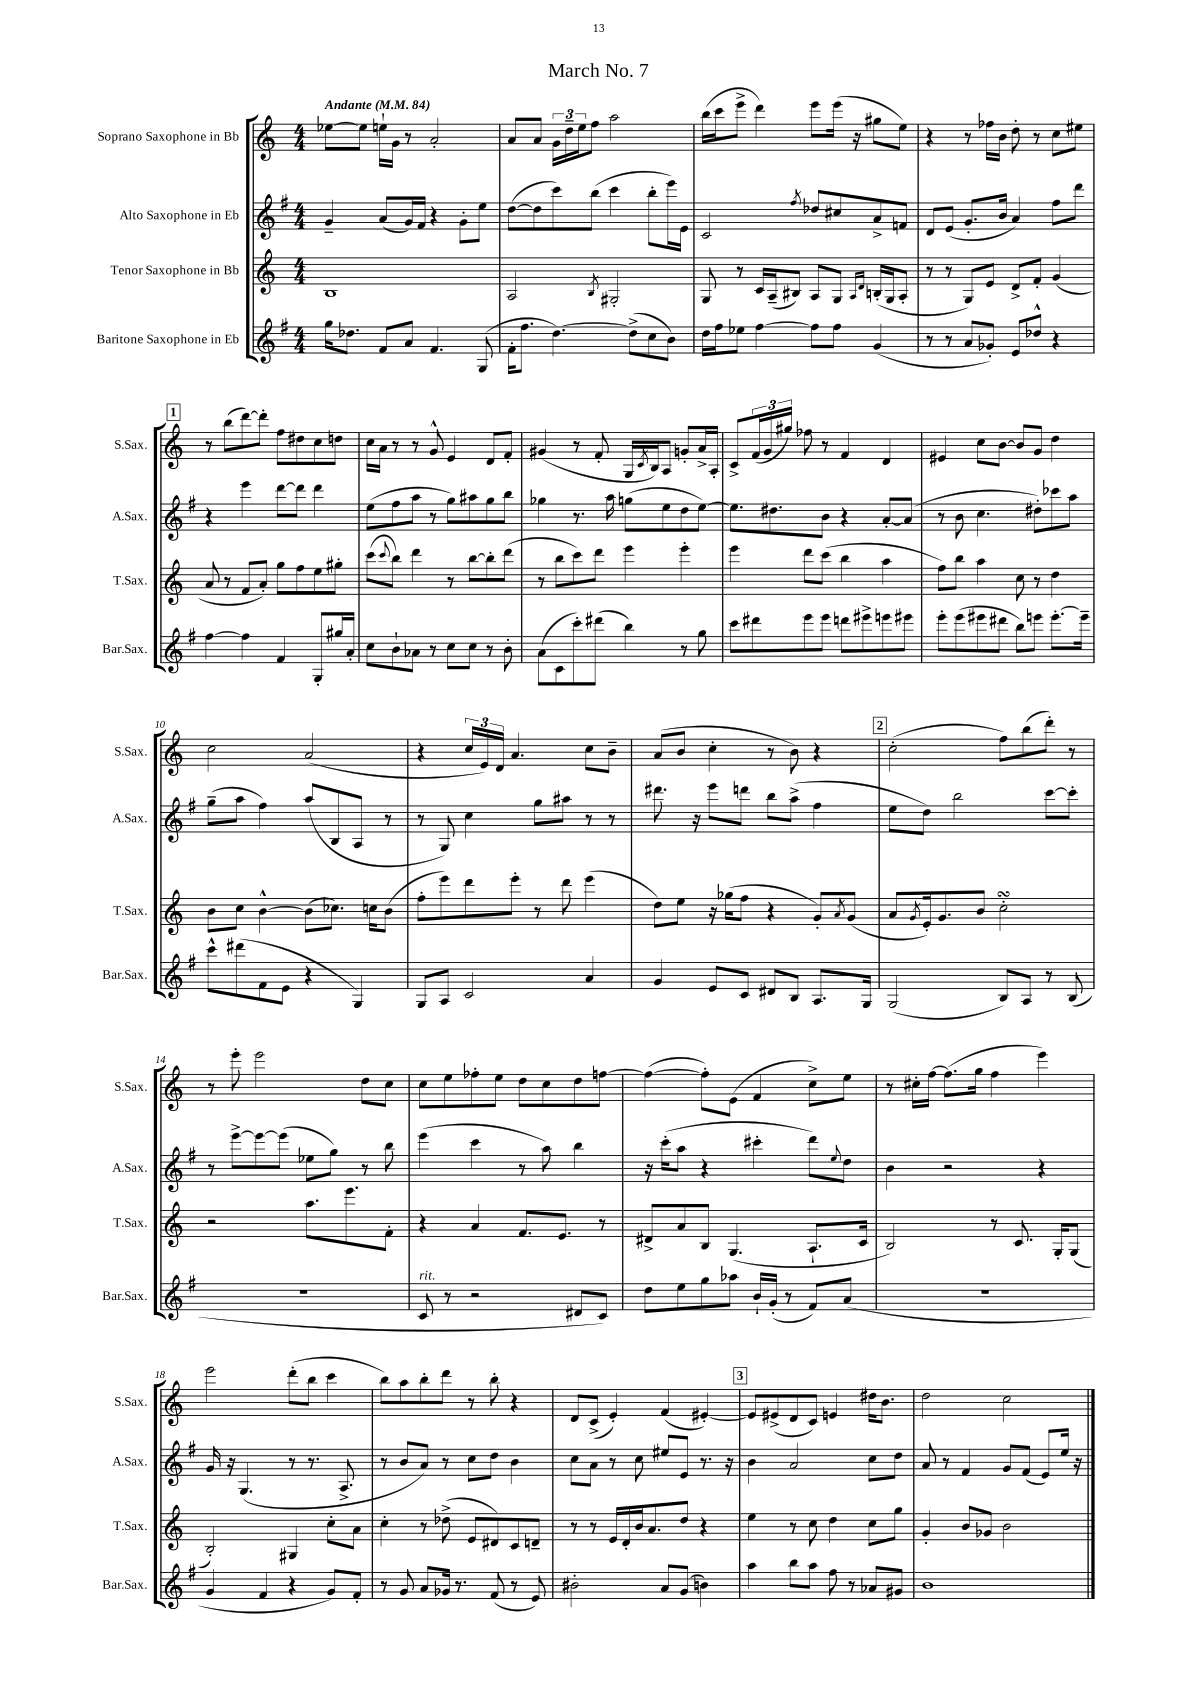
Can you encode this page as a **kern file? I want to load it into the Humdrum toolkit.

**kern	**kern	**kern	**kern
*part4	*part3	*part2	*part1
*staff4	*staff3	*staff2	*staff1
*I"Baritone Saxophone in Eb	*I"Tenor Saxophone in Bb	*I"Alto Saxophone in Eb	*I"Soprano Saxophone in Bb
*I'Bar.Sax.	*I'T.Sax.	*I'A.Sax.	*I'S.Sax.
*clefG2	*clefG2	*clefG2	*clefG2
*k[f#]	*k[]	*k[f#]	*k[]
*M4/4	*M4/4	*M4/4	*M4/4
*MM84	*MM84	*MM84	*MM84
=1	=1	=1	=1
!	!	!	!LO:TX:a:B:t=Andante
16gg\KL	1B	4g~/	[8ee-X\L
8.dd-X\J	.	.	.
.	.	.	8ee-\J]
8f#/L	.	(8a/L	16een`\LL
.	.	.	16g\JJ
8a/J	.	16g/L)	8r
.	.	16f#/JJ	.
4.f#/	.	4r	2a'/
.	.	8g'\L	.
(8G/	.	8ee\J	.
=2	=2	=2	=2
16f#'\KL	2A/	([8dd\L	8a/L
8.ff#\J	.	.	.
.	.	8dd\]	8a/J
[4.dd\)	.	8ccc\)	24g\LL
.	.	.	24dd~\
.	.	.	24ee\J
.	.	(8bb\J	8ff\J
.	8qB/	.	.
.	2G#X'/	4ccc\	2aa\
(8dd^\L]	.	.	.
8cc\	.	8bb'\L	.
8b\J)	.	16eee\L)	.
.	.	16e\JJ	.
=3	=3	=3	=3
16dd\LL	8G/	2c/	(16bb\LL
16ff#\J	.	.	16ccc\J
8ee-X\J	8r	.	8eee^\J
[4ff#\	16c/LL	.	4ddd\)
.	(16A~/J	.	.
.	8B#X/J)	.	.
.	.	8qff#/	.
8ff#\L]	8A/L	8dd-X/L	8eee\L
8ff#\J	8G/J	8cc#X/	(16eee\Jk
.	.	.	16r
.	16qqA/LL	.	.
.	16qqd/JJ	.	.
(4g/	(16Bn'/LL	8a^/	8gg#X\L
.	16G/J	.	.
.	8A'/J	8fn/J	8ee\J)
=4	=4	=4	=4
8r	8r	8d/L	4r
8r	8r	(8e/J	.
8a/L	8G/L)	8.g'/L	8r
8g-X'/J)	8e/J	.	16ff-X\LL
.	.	16b/Jk	16b\JJ
8e/L	8d^/L	4a/)	8dd'\
8dd-X^^/J	8f'/J	.	8r
4r	(4g/	8ff#\L	8cc\L
.	.	8ddd\J	8ee#X\J
!!LO:LB:g=z
!!LO:REH:place=s1:t=1
=5	=5	=5	=5
[4ff#\	8a/	4r	8r
.	8r	.	(8bb\L
4ff#\]	8f/L	4eee\	[8ddd\)
.	8a'/J)	.	8ddd'\J]
4f#/	8gg\L	[8ddd\L	8ff\L
.	8ff\	8ddd\J]	8dd#X\
8G'/L	8ee\	4ddd\	8cc\
16gg#X/L	8gg#X'\J	.	8ddn\J
16a'/JJ	.	.	.
=6	=6	=6	=6
8cc\L	(8ccc\L	(8ee\L	16cc\LL
.	.	.	16a\JJ
.	8qqccc/	.	.
8b`\	8bb\J)	8ff#\	8r
8a-X\J	4ddd\	8aa\J	8r
8r	.	8r	8g^^/
8cc\L	8r	8gg\L)	4e/
8cc\J	[8bb\L	8aa#X\	.
8r	8bb'\]	8gg\	8d/L
8b'\	(8ddd\J	8bb\J	8f'/J
=7	=7	=7	=7
(8a\L	8r	4gg-X\	(4g#X/
8c\	8bb\L	.	.
8ccc'\)	8ccc\)	8.r	8r
(8ddd#X\J	8ddd\J	.	8f'/
.	.	16aa\	.
4bb\)	4eee\	(8ggn\L	16G/LL
.	.	.	8qc/
.	.	.	16B/J)
.	.	8ee\	8A/J
8r	4eee'\	8dd\	8gn'/L
8gg\	.	[8ee\J)	16a^/L
.	.	.	16A'/JJ
=8	=8	=8	=8
8ccc\L	4eee\	8.ee\L]	8c^/L
8ddd#X\	.	.	(24f/L
.	.	.	24g/
.	.	8.dd#X\	.
.	.	.	24gg#X/JJ)
8eee\	8ddd\L	.	8ff-X\
8eee\J	(8ccc\J	8b\J	8r
8dddn\L	4bb\	4r	4f/
8eee#X^\	.	.	.
8eeen\	4aa\	[8a'/L	4d/
8eee#X\J	.	(8a/J]	.
=9	=9	=9	=9
8eee'\L	8ff\L)	8r	4e#X/
(8eee\	8bb\J	8b\	.
8eee#X\	4aa\	4.cc\	8cc\L
8ddd#X\J	.	.	[8b\J
8bb\L)	8cc\	.	8b/L]
8eeen\J	8r	8dd#X'\L)	8g/J
[8.eee'\L	4dd\	8ccc-X\	4dd\
.	.	8aa\J	.
16eee~\Jk]	.	.	.
!!LO:LB:g=z
=10	=10	=10	=10
8ccc^^\L	8b\L	(8gg~\L	2cc\
(8ddd#X\	8cc\J	8aa\J	.
8f#\	[4b^^\	4ff#\)	.
8e\J	.	.	.
4r	(8b\L]	(8aa/L	(2a/
.	8.cc-X\J)	8B/	.
4G/)	.	8A/J	.
.	16ccn\KL	.	.
.	(8b\J	8r	.
=11	=11	=11	=11
8G/L	8ff'\L	8r	4r
8A/J	8eee\)	8G/)	.
2c/	8ddd\	4cc\	24cc/LL
.	.	.	24e/)
.	.	.	24d/JJ
.	8eee'\J	.	4.a/
.	8r	8gg\L	.
.	8ddd\	8aa#X\J	.
4a/	(4eee\	8r	8cc\L
.	.	8r	8b~\J
=12	=12	=12	=12
4g/	8dd\L)	8.ddd#X\	(8a/L
.	8ee\J	.	8b/J
.	.	16r	.
8e/L	16r	8eee\L	4cc'\
.	(16gg-X\KL	.	.
8c/J	8ff\J	8dddn\J	.
8d#X/L	4r	8bb\L	8r
8B/J	.	(8aa^\J	8b\)
8.A/L	8g'/L)	4ff#\	4r
.	8qa/	.	.
.	(8g/J	.	.
16G/Jk	.	.	.
!!LO:REH:place=s1:t=2
=13	=13	=13	=13
(2G/	8a/L	8ee\L	(2cc'\
.	8qg/	.	.
.	16e'/k)	8dd\J)	.
.	8.g/	.	.
.	.	2bb\	.
.	8b/J	.	.
8B/L)	2ccsSSs'\	.	8ff\L)
8A/J	.	.	(8bb\
8r	.	[8ccc\L	8ddd'\J)
(8B/	.	8ccc'\J]	8r
!!LO:LB:g=z
=14	=14	=14	=14
1r	2r	8r	8r
.	.	[8eee^\L	8eee'\
.	.	8eee\_	2eee\
.	.	(8eee\J]	.
.	8.aa\L	8ee-X\L	.
.	.	8gg\J)	.
.	8.eee\	.	.
.	.	8r	8dd\L
.	8f'\J	8bb\	8cc\J
=15	=15	=15	=15
!LO:TX:a:i:t=rit.	!	!	!
8c/	4r	(4eee\	8cc\L
8r	.	.	8ee\
2r	4a/	4ccc\	8ff-X'\
.	.	.	8ee\J
.	8.f/L	8r	8dd\L
.	.	8aa\)	8cc\
.	8.e/J	.	.
8d#X/L	.	4bb\	8dd\
8c/J)	8r	.	[8ffn\J
=16	=16	=16	=16
8dd\L	8d#X^/L	16r	(4ff\_
.	.	(16ccc'\KL	.
8ee\	8a/	8aa\J	.
8gg\	8B/J	4r	8ff'\L])
8aa-X\J	(4.G/	.	(8e\J
16b`/LL	.	4ccc#X'\	4f/
(16g'/JJ	.	.	.
8r	.	.	.
8f#/L)	8.A`/L	8ddd\L)	8cc^\L)
.	.	8qqee/	.
(8a/J	.	8dd\J	8ee\J
.	16c/Jk	.	.
=17	=17	=17	=17
1r	2B/)	4b\	8r
.	.	.	16cc#X'\LL
.	.	.	[16ff\JJ
.	.	2r	(8.ff\L]
.	.	.	16gg\Jk
.	8r	.	4ff\
.	8.c/	.	.
.	.	4r	4eee\)
.	16G'/KL	.	.
.	(8G/J	.	.
!!LO:LB:g=z
=18	=18	=18	=18
4g/	2B'/)	16g/	2eee\
.	.	16r	.
.	.	(4.G/	.
4f#/	.	.	.
4r	4G#X/	8r	(8ddd'\L
.	.	8.r	8bb\J
8g/L)	8cc'\L	.	4ccc\
.	.	8.A^/	.
8f#'/J	8a\J	.	.
=19	=19	=19	=19
8r	4cc'\	8r	8bb\L)
8g/	.	8b/L	8aa\
8a/L	8r	8a/J)	8bb'\
16g-X/Jk	(8dd-X^\	8r	8ddd\J
8.r	.	.	.
.	8e/L	8cc\L	8r
(8f#/	8d#X/)	8dd\J	8bb'\
8r	8c/	4b\	4r
8e/)	8dn~/J	.	.
=20	=20	=20	=20
2b#X'\	8r	8cc\L	8d/L
.	8r	8a\J	(8c^/J
.	16e/LL	8r	4e'/)
.	16d'/	.	.
.	16b/J	8cc\	.
.	8.a/	.	.
8a/L	.	8ee#X/L	(4f/
(8g/J	8dd/J	8e/J	.
4bn\)	4r	8.r	[4e#X'/)
.	.	16r	.
!!LO:REH:place=s1:t=3
=21	=21	=21	=21
4aa\	4ee\	4b\	8e#/L]
.	.	.	(8e#X^/
8bb\L	8r	2a/	8d/
8aa\J	8cc\	.	8c/J)
8ff#\	4dd\	.	4en/
8r	.	.	.
8a-X/L	8cc\L	8cc\L	16dd#X\KL
.	.	.	8.b\J
8g#X/J	8gg\J	8dd\J	.
=22	=22	=22	=22
1b	4g'/	8a/	2dd\
.	.	8r	.
.	8b/L	4f#/	.
.	8g-X/J	.	.
.	2b\	8g/L	2cc\
.	.	(8f#/J	.
.	.	8e/L)	.
.	.	16ee/Jk	.
.	.	16r	.
==	==	==	==
*-	*-	*-	*-
